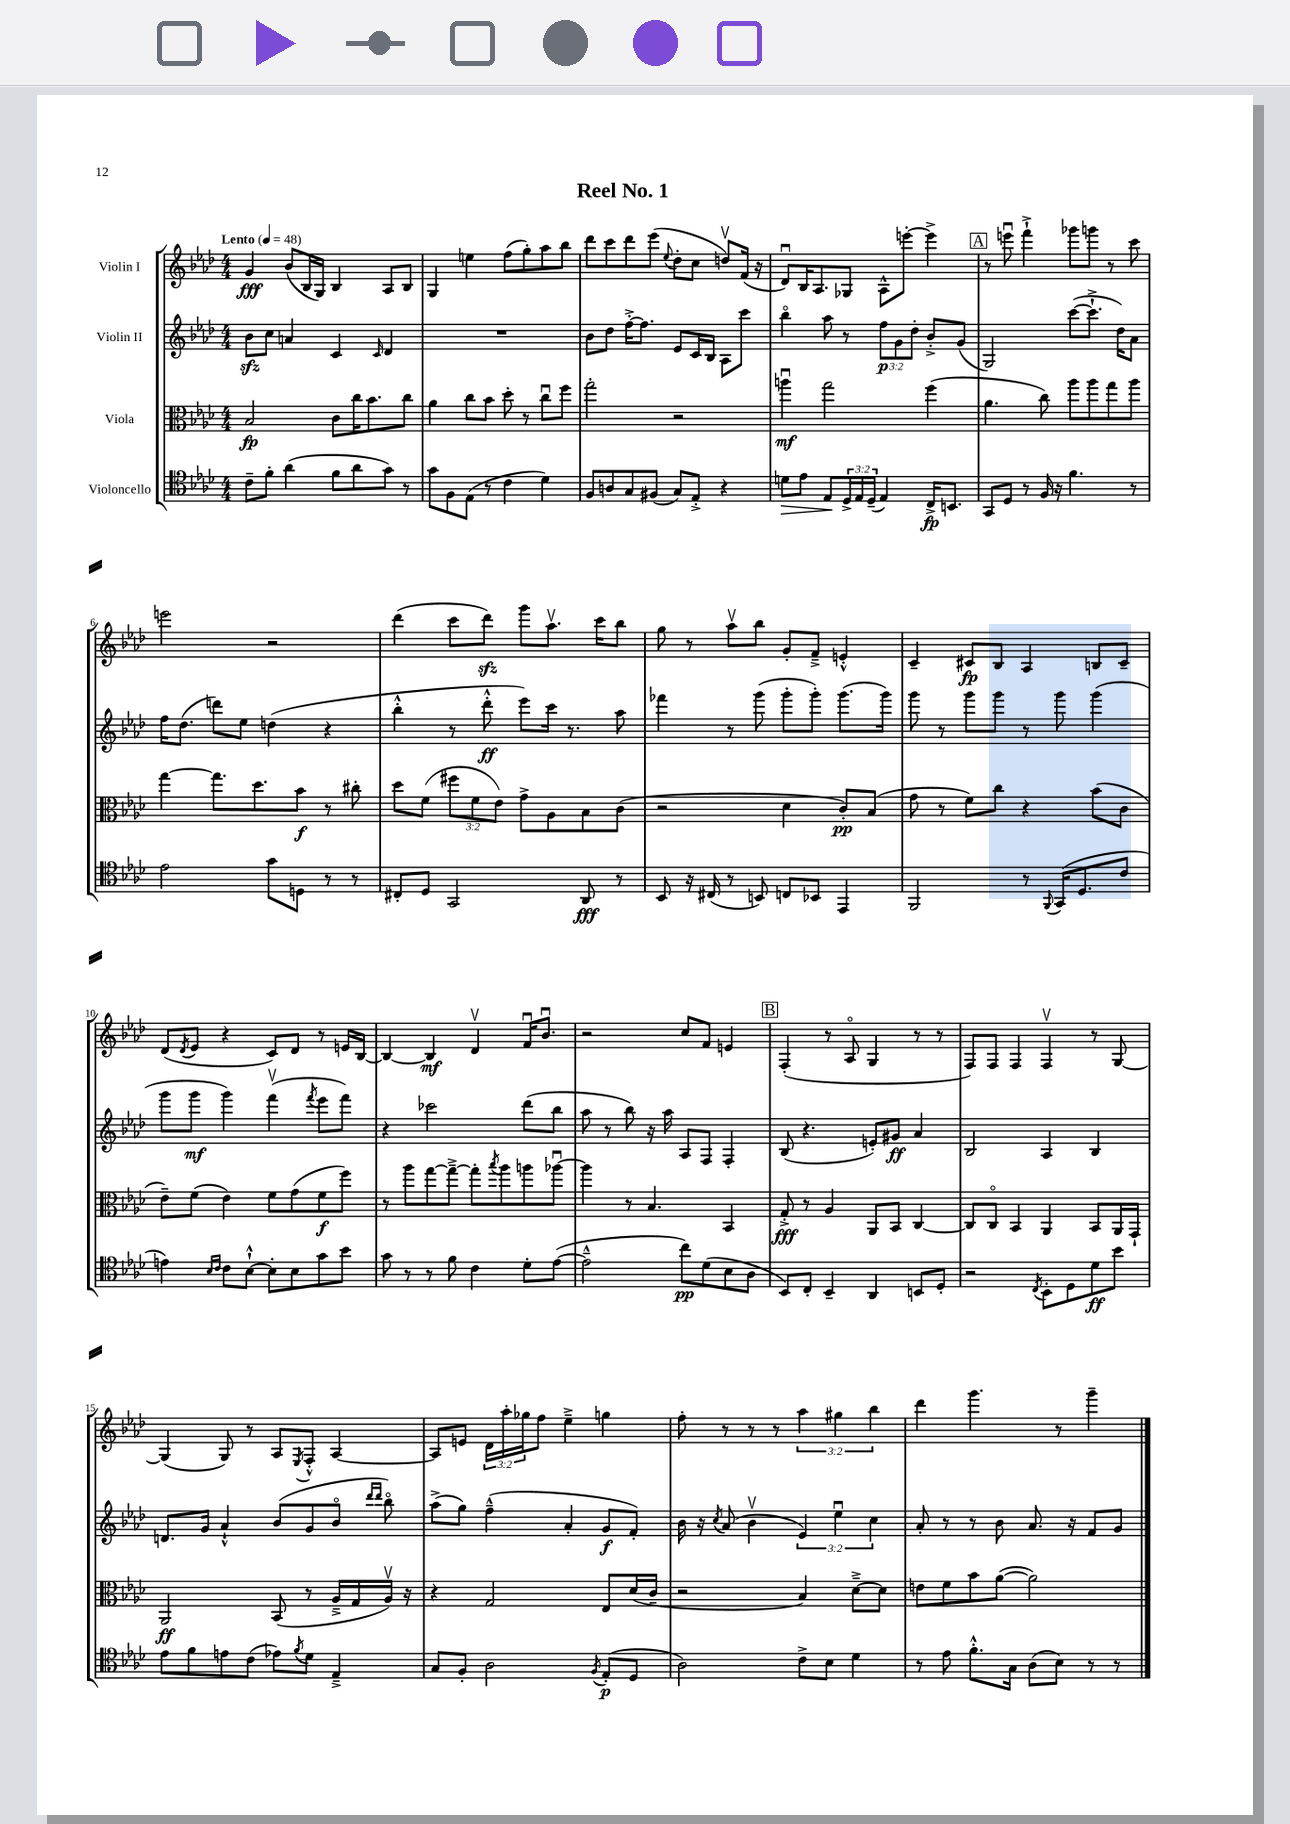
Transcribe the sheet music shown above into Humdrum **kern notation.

**kern	**kern	**kern	**kern
*staff4	*staff3	*staff2	*staff1
*clefC4	*clefC3	*clefG2	*clefG2
*k[b-e-a-d-]	*k[b-e-a-d-]	*k[b-e-a-d-]	*k[b-e-a-d-]
*M4/4	*M4/4	*M4/4	*M4/4
*MM48	*MM48	*MM48	*MM48
8c~	2B-	8b-	4g
8f'	.	8cc	.
(4a-	.	4a	(8b-
.	.	.	16B-
.	.	.	16G)
8f	8c	4c	4B-
8a-	16cc	.	.
.	8.b-	.	.
.	.	16qqc	.
8g)	.	4d-	8A-
8r	8cc	.	8B-
=	=	=	=
8g	4a-	1r	4G
8F	.	.	.
(8E-	8cc	.	4ee
8r	8b-	.	.
4c	8dd-'	.	(8ff
.	8r	.	8gg')
4d-)	8ccu	.	8aa-
.	8ff	.	8bb-
=	=	=	=
8F	2gg'	8b-	8ddd-
8A	.	8dd-	8ccc
8G	.	[16ff'^	8ddd-
.	.	8.ff]	.
(8F#	.	.	(8eee-
.	.	.	8qqee-
8G)	2r	8e-	8dd-'
8E-'^	.	16c	8cc
.	.	16B-	.
4r	.	8A-	8ddv)
.	.	8ccc	(16f
.	.	.	16r
=	=	=	=
8d	4aau	4bb-o	8d-u)
8e-	.	.	16B-
.	.	.	8.A-
8E-	2gg	8aa-	.
24D-^	.	8r	8G-
24E-	.	.	.
(24D-~	.	.	.
4E-)	.	12ff	8A-^^
.	.	12g	.
.	.	.	[8eee'
.	.	12dd-'	.
16C^	(4ff	8b-'^	4eee^]
8.BB	.	.	.
.	.	(8g	.
=	=	=	=
8GG	4.a-	2G)	8r
8D-	.	.	8eeeu
8r	.	.	4fff`^
16F	8cc)	.	.
16r	.	.	.
4.f	8aa-	([8ccc	8ggg-
.	8aa-	8.ccc`^]	8ggg
.	8gg	.	8r
.	.	16dd-)	.
8r	8aa-	8a-	8ccc
=	=	=	=
2e-	[4gg	16ff	2eee
.	.	(8.dd-	.
.	8.gg]	8ddd)	.
.	.	8ee-	.
.	8.dd-	.	.
8g	.	(4dd	2r
8D	8b-	.	.
8r	8r	4r	.
8r	8cc#'	.	.
=	=	=	=
8C#'	8dd-	4bb-'^^	(4ddd-
8D-	(8f	.	.
2GG	12ff#	8r	8ccc
.	12f	.	.
.	.	8ddd-'^^	8ddd-)
.	12e-)	.	.
.	8g^	8eee-)	8ggg
.	8A-	16ccc	8.aa-v
.	.	8.r	.
8AA-	8B-	.	.
.	.	.	16ccc
8r	(8c	8aa-	8bb-
=	=	=	=
8BB-	2r	4fff-	8gg
16r	.	.	8r
(16C#	.	.	.
8r	.	8r	8aa-v
8BB)	.	(8ggg	8bb-
8C	4d-	8ggg'	8g'
8BB-	.	8ggg')	8f~^
4EE-	8c')	(8.ggg	4e'^^
.	(8B-	.	.
.	.	16ggg)	.
=	=	=	=
2FF	8g	8ggg	4c~
.	8r	8r	.
.	8f)	8ggg	8c#
.	8cc	8ggg	8B-
8r	4r	8r	4A-
8qqFF	.	.	.
(16GG	.	8ggg	.
8.D-	.	.	.
.	(8b-	(4ggg	8B
8c	8c	.	8c#~
=	=	=	=
4e)	8e-~)	8ggg	(8d-
.	.	.	8qd-
.	(8f	8ggg	8e-
16qqB-	.	.	.
16qqc	.	.	.
8c	4e-)	4ggg)	4r
[8B-`^^	.	.	.
8B-']	8f	(4fffv	8c)
8B-	(8g	.	8d-
.	.	8qfff	.
8g	8f	8eee-	8r
8b-	8ff)	8fff)	16e
.	.	.	[16B-
=	=	=	=
8g	8r	4r	4B-_
8r	8aa-	.	.
8r	[8gg	2ccc-	4B-]
8f	8gg~^_	.	.
4c	8gg']	.	4d-v
.	8qbb-	.	.
.	8aa-	.	.
8d-'	8aa	(8ddd-	16fu
.	.	.	8.b-u
([8e-	[8aa-u	8bb-	.
=	=	=	=
2e-~^^]	4aa-]	8aa-	2r
.	.	8r	.
.	8r	8bb-)	.
.	4.B-	16r	.
.	.	16aa-	.
8cc)	.	8A-	8cc
(8d-	.	8F	8f
8B-	4BB-	4F'	4e
8A-	.	.	.
=	=	=	=
8BB-)	8G'^	(8B-	(4F'
8C'	8r	4.r	.
4BB-~	4A-	.	8r
.	.	.	8A-o
4AA-	8AA-	8e')	4G
.	8BB-	8g#	.
8BB	[4C	4a-	8r
8D-'	.	.	8r
=	=	=	=
2r	8C]	2B-	8F)
.	8Co	.	8F
.	4BB-	.	4F
8qC	.	.	.
8BB-'	4AA-	4A-	4Fv
8D-	.	.	.
8d-	8BB-	4B-	8r
8b-	16AA-	.	[8G
.	16GG`	.	.
=	=	=	=
8e-	2AA-	8.d	(4G]
8f	.	.	.
.	.	16g	.
8e	.	4a-`^^	8G)
(8c	.	.	8r
8e-)	(8BB-	(8b-	8A-
8qf	.	.	8qE-
8d-	8r	8g	8F'^^
4E-~^	16A-~^	8b-o	[4A-
.	16G	.	.
.	.	16qqddd-	.
.	.	16qqddd-	.
.	16A-v)	8bb-o)	.
.	16r	.	.
=	=	=	=
8G	4r	(8aa-^	8A-]
8F'	.	8gg)	8e
2A-	2G	(4ff~^^	24d-
.	.	.	24aa-'
.	.	.	24gg-
.	.	.	8ff
.	.	4a-'	4ee-~^
8qF	.	.	.
(8E-'	8E-	8g	4gg
8D-	(16d-	8f')	.
.	16c~	.	.
=	=	=	=
2A-)	2r	16b-	8ff'
.	.	16r	.
.	.	8qcc	.
.	.	(8a-	8r
.	.	4b-v	8r
.	.	.	8r
8c^	4B-)	6e-)	6aa-
8B-	.	.	.
.	.	6ee-u	6gg#
4d-	[8d-~^	.	.
.	.	6cc	6bb-
.	8d-]	.	.
=	=	=	=
8r	8e	8a-'	4ddd-
8e-	8f	8r	.
8.f'^^	8b-	8r	4.ggg
.	([8a-	8b-	.
16G	.	.	.
(8A-	2a-])	8.a-	.
8B-)	.	.	8r
.	.	16r	.
8r	.	8f	4ggg~
8r	.	8g	.
==	==	==	==
*-	*-	*-	*-
